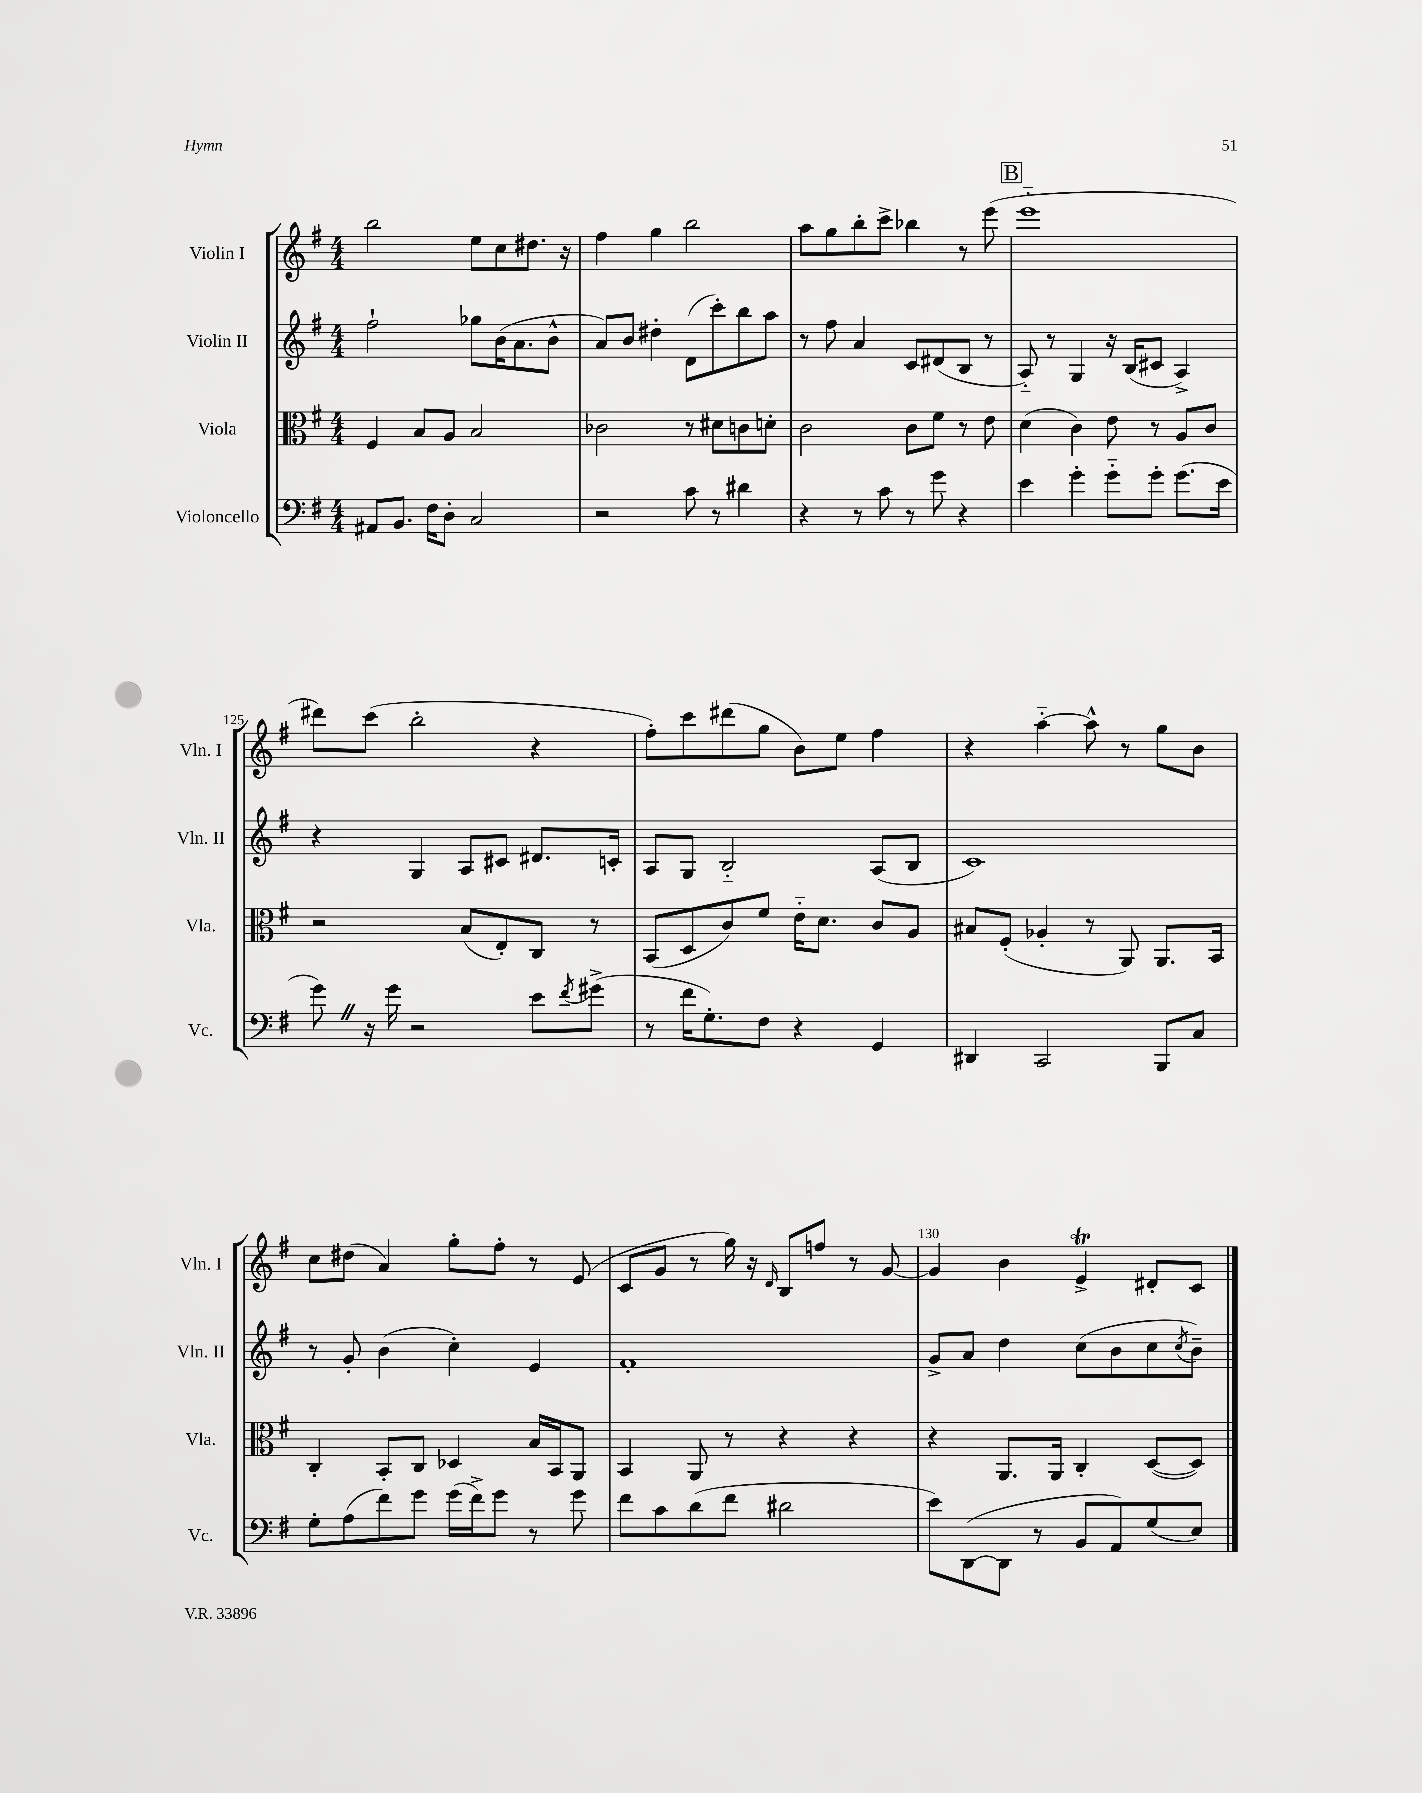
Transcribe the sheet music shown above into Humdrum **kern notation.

**kern	**kern	**kern	**kern
*part4	*part3	*part2	*part1
*staff4	*staff3	*staff2	*staff1
*I"Violoncello	*I"Viola	*I"Violin II	*I"Violin I
*I'Vc.	*I'Vla.	*I'Vln. II	*I'Vln. I
*clefF4	*clefC3	*clefG2	*clefG2
*k[f#]	*k[f#]	*k[f#]	*k[f#]
*M4/4	*M4/4	*M4/4	*M4/4
=121	=121	=121	=121
8AA#X/L	4F#/	2ff#`\	2bb\
8.BB/J	.	.	.
.	8B/L	.	.
16F#\KL	.	.	.
8D'\J	8A/J	.	.
2C/	2B/	8gg-X\L	8ee\L
.	.	(16b\K	8cc\
.	.	8.a\	.
.	.	.	8.dd#X\J
.	.	8b^^\J	.
.	.	.	16r
=122	=122	=122	=122
2r	2c-X\	8a/L)	4ff#\
.	.	8b/J	.
.	.	4dd#X'\	4gg\
8c\	8r	(8d\L	2bb\
8r	8d#X\L	8ccc'\)	.
4d#X\	8cn\	8bb\	.
.	8dn'\J	8aa\J	.
=123	=123	=123	=123
4r	2c\	8r	8aa\L
.	.	8ff#\	8gg\
8r	.	4a/	8bb'\
8c\	.	.	8ccc^\J
8r	8c\L	8c/L	4bb-X\
8g\	8f#\J	(8d#X/	.
4r	8r	8B/J	8r
.	8e\	8r	(8eee\
!!LO:REH:place=s1:t=B
=124	=124	=124	=124
4e\	(4d\	8A/)	1eee
.	.	8r	.
4g'\	4c\)	4G/	.
8g\L	8e\	16r	.
.	.	(16B/KL	.
8g'\J	8r	8c#X/J	.
(8.g\L	8A/L	4A^/)	.
.	8c/J	.	.
16e\Jk	.	.	.
!!LO:LB:g=z
=125	=125	=125	=125
8gZ\)	2r	4r	8ddd#X\L)
16r	.	.	(8ccc\J
16g\	.	.	.
2r	.	4G/	2bb'\
.	(8B/L	8A/L	.
.	8E'/)	8c#X/J	.
8e\L	8C/J	8.d#X/L	4r
8qf#/	.	.	.
(8g#X^\J	8r	.	.
.	.	16cn'/Jk	.
=126	=126	=126	=126
8r	(8BB/L	8A/L	8ff#'\L)
16f#\KL	8D/	8G/J	8ccc\
8.G'\)	.	.	.
.	8c/)	2B/	(8ddd#X\
8F#\J	8f#/J	.	8gg\J
4r	16e\KL	.	8b\L)
.	8.d\J	.	.
.	.	.	8ee\J
4GG/	8c/L	(8A/L	4ff#\
.	8A/J	8B/J	.
=127	=127	=127	=127
4DD#X/	8B#X/L	1c)	4r
.	(8F#'/J	.	.
2CC/	4A-X'/	.	[4aa\
.	8r	.	8aa^^\]
.	8AA/)	.	8r
8BBB/L	8.AA/L	.	8gg\L
8C/J	.	.	8b\J
.	16BB/Jk	.	.
!!LO:LB:g=z
=128	=128	=128	=128
8G'\L	4C'/	8r	8cc\L
(8A\	.	8g'/	(8dd#X\J
8f#\)	8BB'/L	(4b\	4a/)
8g\J	8C/J	.	.
(16g\LL	4D-X/	4cc'\)	8gg'\L
16f#^\J)	.	.	.
8g\J	.	.	8ff#'\J
8r	16B/LL	4e/	8r
.	16BB/J	.	.
8g\	8AA/J	.	(8e/
=129	=129	=129	=129
8f#\L	4BB/	1f#'	8c/L
8c\	.	.	8g/J
(8d\	8AA/	.	8r
8f#\J	8r	.	16gg\)
.	.	.	16r
.	.	.	16qqd/
2d#X\	4r	.	8B/L
.	.	.	8ffn/J
.	4r	.	8r
.	.	.	[8g/
=130	=130	=130	=130
8e\L)	4r	8g^/L	4g/]
([8DD\	.	8a/J	.
8DD\J]	8.AA/L	4dd\	4b\
8r	.	.	.
.	16AA/Jk	.	.
8BB/L	4C'/	(8cc\L	4eT^/
8AA/)	.	8b\	.
(8G/	([8D/L	8cc\	8d#X'/L
.	.	8qcc/	.
8E/J)	8D/J])	8b~\J)	8c/J
==	==	==	==
*-	*-	*-	*-
